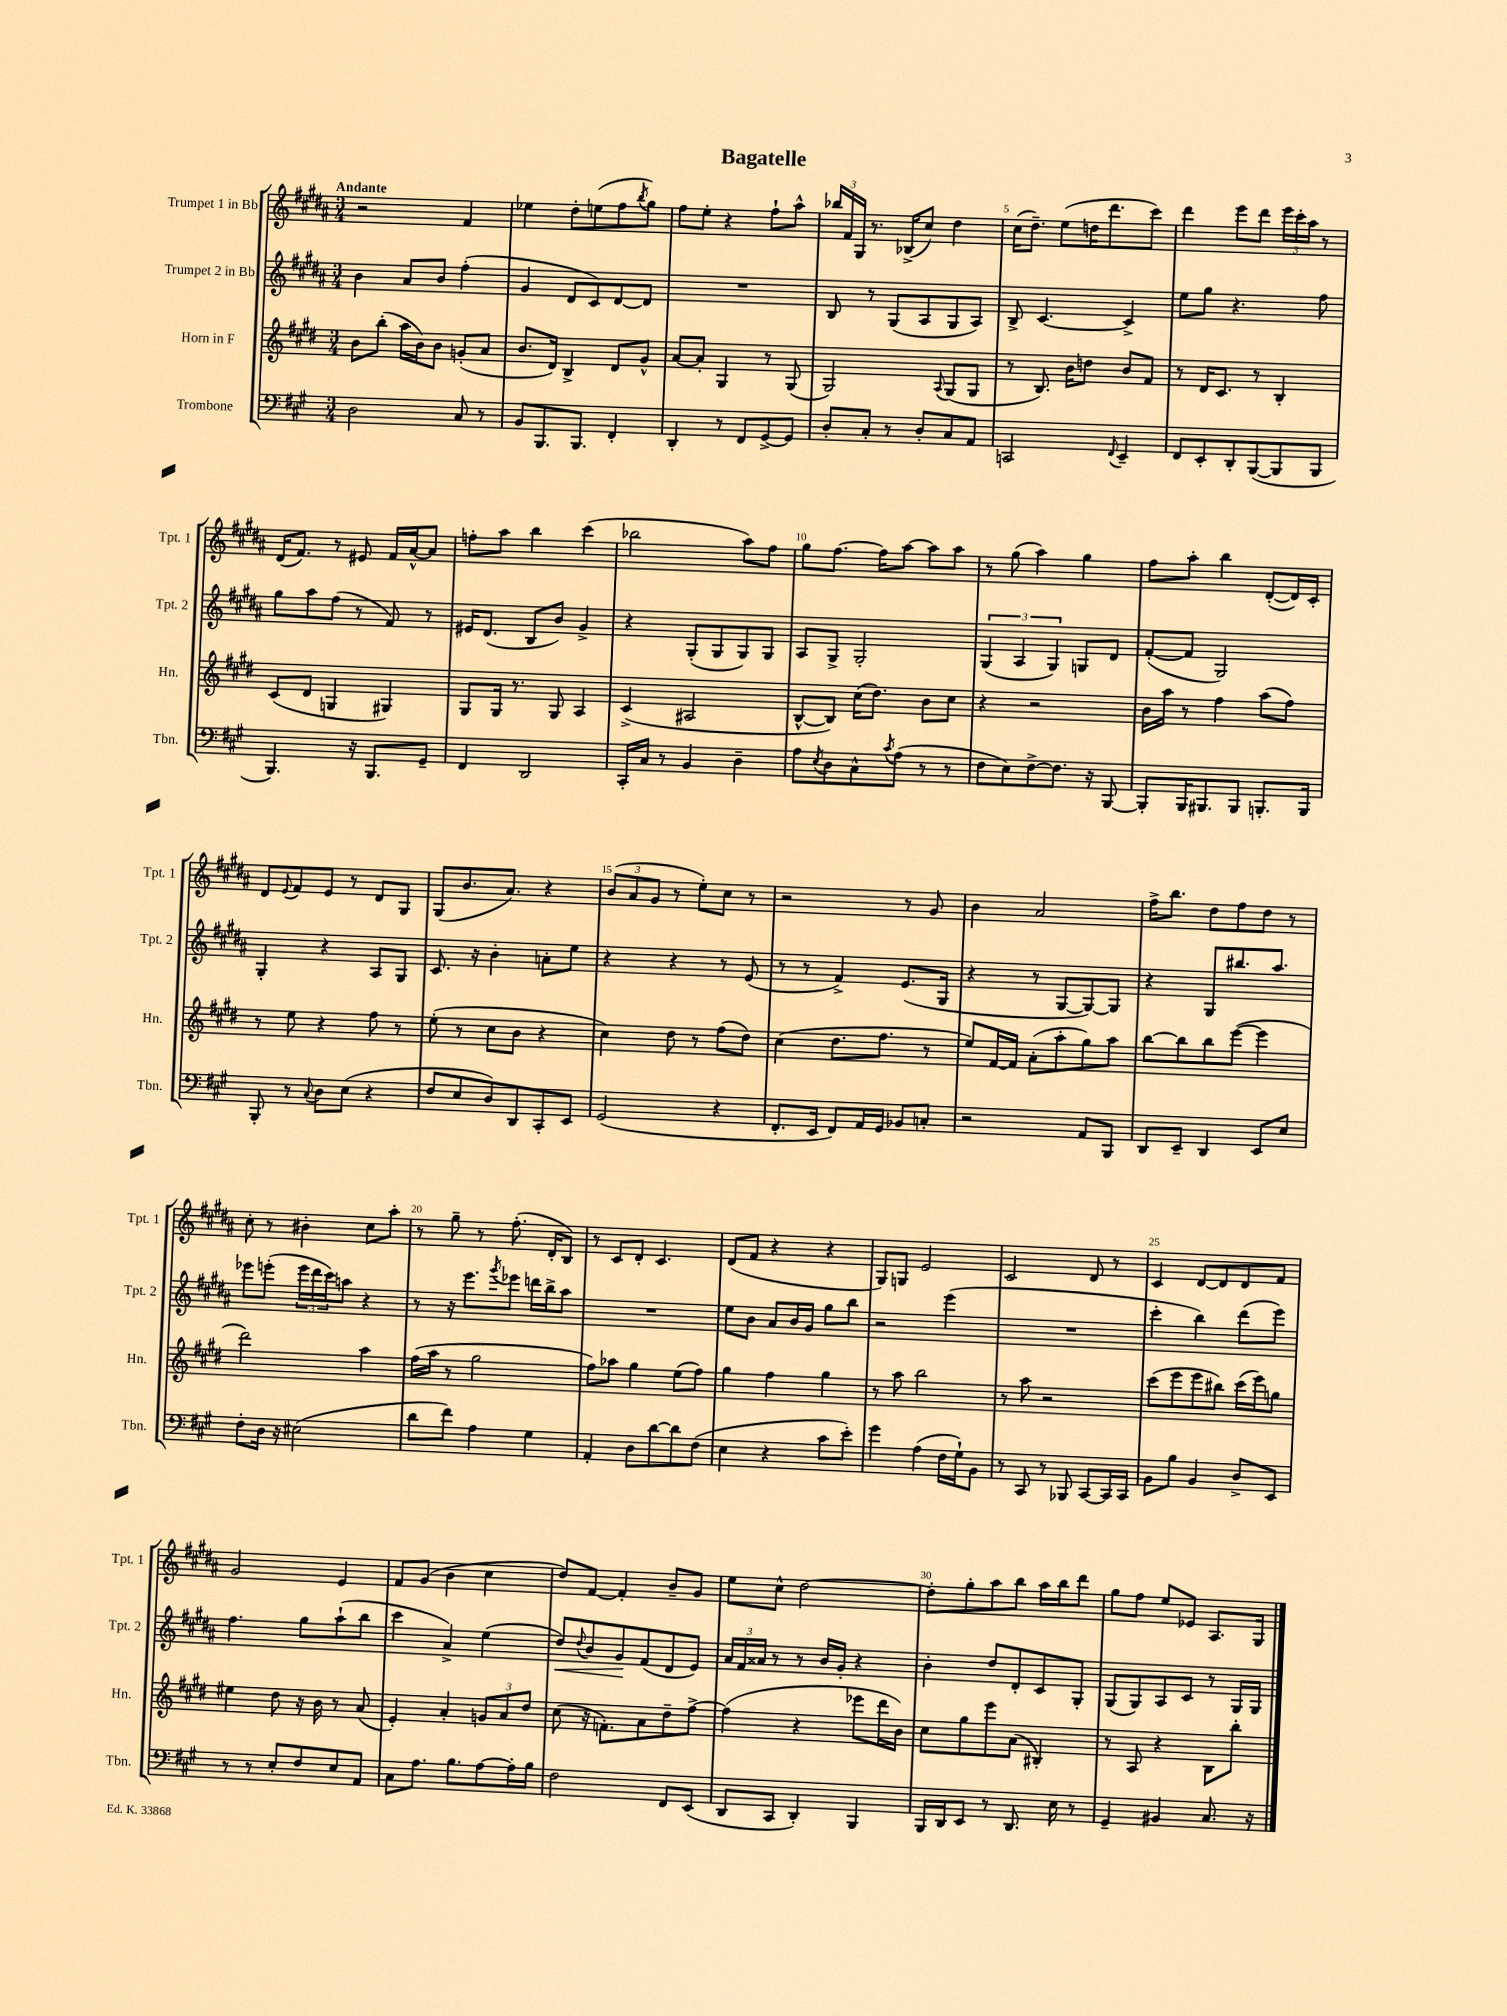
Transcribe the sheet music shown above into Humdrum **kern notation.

**kern	**kern	**kern	**dynam	**kern
*part4	*part3	*part2	*part2	*part1
*staff4	*staff3	*staff2	*staff2	*staff1
*I"Trombone	*I"Horn in F	*I"Trumpet 2 in Bb	*	*I"Trumpet 1 in Bb
*I'Tbn.	*I'Hn.	*I'Tpt. 2	*	*I'Tpt. 1
*clefF4	*clefG2	*clefG2	*	*clefG2
*k[f#c#g#]	*k[f#c#g#d#]	*k[f#c#g#d#a#]	*	*k[f#c#g#d#a#]
*M3/4	*M3/4	*M3/4	*	*M3/4
=1	=1	=1	=1	=1
!	!	!	!	!LO:TX:a:B:t=Andante
2D\	8b\L	4b\	.	2r
.	(8bb'\J	.	.	.
.	16aa\LL	8a#/L	.	.
.	16b\J)	.	.	.
.	8b\J	8b/J	.	.
8C#/	(8gn'/L	(4ff#'\	.	4f#/
8r	8a/J	.	.	.
=2	=2	=2	=2	=2
8BB/L	8.b/L	4g#/	.	4ee-X\
8.BBB/	.	.	.	.
.	16d#/Jk)	.	.	.
.	4B^/	8d#/L	.	8dd#'\L
8.BBB/J	.	.	.	.
.	.	8c#/)	.	(8een\
4FF#'/	8d#/L	[8d#/	.	8ff#\
.	.	.	.	8qbb/
.	8g#^^/J	8d#/J]	.	8gg#\J)
=3	=3	=3	=3	=3
4DD'/	[8a/L	2.r	.	8ff#\L
.	8a'/J]	.	.	8ee'\J
8r	4G#/	.	.	4r
8FF#/L	.	.	.	.
[8GG#^/	8r	.	.	8ff#`\L
8GG#/J]	(8G#/	.	.	8aa#^^\J
=4	=4	=4	=4	=4
8D'/L	2G#/)	8B/	.	24bb-X/LL
.	.	.	.	24f#/
.	.	.	.	24G#/JJ
8C#'/J	.	8r	.	8.r
8r	.	(8G#/L	.	.
.	.	.	.	(16B-X^/KL
8D'/L	.	8A#/	.	8cc#/J)
.	8qqA/	.	.	.
8C#/	(8G#/L	8G#/	.	4dd#\
8AA/J	8G#/J	8A#/J)	.	.
=5	=5	=5	=5	=5
2CCn/	8r	8B^/	.	(16cc#\KL
.	.	.	.	8.dd#~\J)
.	8.B/)	[4.c#/	.	.
.	.	.	.	(8ee\L
.	16b\KL	.	.	.
.	8ddn\J	.	.	16ddn\K
.	.	.	.	8.ddd#\
8qqFF#/	.	.	.	.
4EE~/	8b/L	4c#^/]	.	.
.	8f#/J	.	.	8ccc#\J)
=6	=6	=6	=6	=6
8FF#/L	8r	8ee\L	.	4ddd#\
8EE'/	16d#/KL	8gg#\J	.	.
.	8.c#/J	.	.	.
8DD'/	.	4.r	.	8eee\L
([8BBB/	8r	.	.	8ddd#\J
8BBB/]	4B'/	.	.	24eee\LL
.	.	.	.	24ccc#'\
.	.	.	.	24aa#\JJ
8BBB/J	.	8ff#\	.	8r
!!LO:LB:g=z
=7	=7	=7	=7	=7
4.BBB/)	(8c#/L	8gg#\L	.	(16d#/KL
.	.	.	.	8.f#/J)
.	8d#/J	8aa#\	.	.
.	4Gn/	(8ff#\J	.	8r
16r	.	8r	.	8e#X/
8.BBB/L	.	.	.	.
.	4G#X/)	8f#/)	.	16f#/LL
.	.	.	.	[16a#^^/J
8GG#~/J	.	8r	.	8a#/J]
=8	=8	=8	=8	=8
4FF#/	8G#/L	16e#X/KL	.	8ffn'\L
.	.	(8.d#/J	.	.
.	16G#/Jk	.	.	8aa#\J
.	8.r	.	.	.
2DD/	.	8B/L	.	4bb\
.	8G#/	8b/J)	.	.
.	4A/	4g#^/	.	(4ccc#\
=9	=9	=9	=9	=9
16CC#'/LL	(4c#^/	4r	.	2bb-X\
16C#/JJ	.	.	.	.
8r	.	.	.	.
4BB/	2A#X/	(8G#'/L	.	.
.	.	8G#/	.	.
4D~\	.	8G#/)	.	8aa#\L)
.	.	8G#/J	.	8ff#\J
=10	=10	=10	=10	=10
8A\L	[8B^^/L	8A#/L	.	8gg#\L
8qE/	.	.	.	.
8D\	8B/J])	8G#^/J	.	[8.ff#\J
8C#^^\	(16cc#\KL	2G#'/	.	.
.	8.dd#\J)	.	.	16ff#\KL]
8qc#/	.	.	.	.
(8A\J	.	.	.	[8aa#\J
8r	8b\L	.	.	8aa#\L]
8r	8cc#\J	.	.	8aa#\J
=11	=11	=11	=11	=11
8F#\L	4r	(6G#/	.	8r
8E\)	.	.	.	(8gg#\
.	.	6A#/	.	.
[8F#^\	2r	.	.	4aa#\)
.	.	6G#/)	.	.
8.F#\J]	.	.	.	.
.	.	8Gn/L	.	4gg#\
16r	.	.	.	.
[8BBB/	.	8d#/J	.	.
=12	=12	=12	=12	=12
8BBB'/L]	16b\LL	([8f#'/L	.	8ff#\L
.	16aa\JJ	.	.	.
16BBB/K	8r	8f#/J]	.	8aa#'\J
8.BBB#X/	.	.	.	.
.	4ff#\	2G#/)	.	4bb\
8BBB#/J	.	.	.	.
8.BBBn'/L	(8aa\L	.	.	([8d#'/L
.	8ff#\J)	.	.	16d#/L])
16BBB/Jk	.	.	.	16c#'/JJ
!!LO:LB:g=z
=13	=13	=13	=13	=13
8BBB'/	8r	4G#'/	.	8d#/L
.	.	.	.	8qqe/
8r	8ee\	.	.	8f#/
8qqC#/	.	.	.	.
8D\L	4r	4r	.	8e/J
(8E\J	.	.	.	8r
4r	8ff#\	8A#/L	.	8d#/L
.	8r	8G#/J	.	8G#/J
=14	=14	=14	=14	=14
8F#/L	(8ee'\	8.c#/	.	(8G#/L
8E/	8r	.	.	8.b/
.	.	16r	.	.
8D/)	8cc#\L	4b'\	.	.
.	.	.	.	8.a#/J)
8DD/	8b\J	.	.	.
8CC#'/	4r	8an'\L	.	4r
8EE/J	.	8ee\J	.	.
=15	=15	=15	=15	=15
(2GG#/	4cc#\)	4r	.	(12b/L
.	.	.	.	12a#/
.	.	.	.	12g#/J
.	8dd#\	4r	.	8r
.	8r	.	.	8ee'\L)
4r	(8ff#\L	8r	.	8cc#\J
.	8dd#\J)	(8e/	.	8r
=16	=16	=16	=16	=16
8.FF#'/L	(4cc#\	8r	.	2r
.	.	8r	.	.
16EE/Jk	.	.	.	.
8FF#/L)	8.dd#\L	4f#^/)	.	.
16AA/L	.	.	.	.
16GG#/JJ	8.ff#\J	.	.	.
8BB-X/L	.	(8.e/L	.	8r
8Cn'/J	8r	.	.	8g#/
.	.	16G#/Jk	.	.
=17	=17	=17	=17	=17
2r	8ee/L)	4r	.	4b\
.	[16f#/L	.	.	.
.	16f#/JJ]	.	.	.
.	(8a'\L	8r	.	2a#/
.	8aa'\	[8G#/L	.	.
8AA/L	8gg#\)	8G#/_)	.	.
8BBB/J	8aa\J	8G#/J]	.	.
=18	=18	=18	=18	=18
8DD/L	[8bb\L	4r	.	16ff#^\KL
.	.	.	.	8.bb\J
8EE~/J	8bb\]	.	.	.
4DD/	8bb\	8G#/L	.	8dd#\L
.	([8eee\J	8.bb#X/	.	8ff#\
8EE/L	4eee\]	.	.	8dd#\J
.	.	8.aa#/J	.	.
8E/J	.	.	.	8r
!!LO:LB:g=z
=19	=19	=19	=19	=19
8F#'\L	2ddd#\)	8eee-X\L	.	8cc#'\
16D\Jk	.	(8eeen'\J	.	8r
16r	.	.	.	.
(2E#X\	.	24eee\LL	.	4b#X'\
.	.	24ddd#\	.	.
.	.	24ccc#\J)	.	.
.	.	8aan\J	.	.
.	4aa\	4r	.	8cc#\L
.	.	.	.	8aa#'\J
=20	=20	=20	=20	=20
8d\L	(16ff#\LL	8r	.	8r
.	16aa\JJ	.	.	.
8f#\J)	8r	16r	.	8gg#~\
.	.	8.eee\L	.	.
4A\	2gg#\	.	.	8r
.	.	8qggg#/	.	.
.	.	8eee-X\J	.	(8.ff#'\
4G#\	.	16dddn\LL	.	.
.	.	16bb^\J	.	16d#'/KL
.	.	8aa#\J	.	8B/J)
=21	=21	=21	=21	=21
4AA'/	8ff#\L)	2.r	.	8r
.	8aa-X\J	.	.	8c#/L
8D\L	4gg#\	.	.	8d#'/J
[8d\	.	.	.	4.c#/
8d\]	(8ee\L	.	.	.
(8F#\J	8ff#\J)	.	.	.
=22	=22	=22	=22	=22
4E\	4gg#\	8ee\L	.	(8d#/L
.	.	8b\J	.	8f#/J
4r	4ff#\	8a#/L	.	4r
.	.	16b/L	.	.
.	.	16g#/JJ	.	.
8c#\L	4gg#\	8gg#\L	.	4r
8e'\J)	.	8bb\J	.	.
=23	=23	=23	=23	=23
4g#\	8r	2r	.	8G#/L)
.	8aa\	.	.	8Gn/J
(4A\	2bb\	.	.	2e/
16F#\LL	.	(4eee\	.	.
16G#`\J)	.	.	.	.
8BB\J	.	.	.	.
=24	=24	=24	=24	=24
8r	8r	2.r	.	2c#/
8CC#/	8aa\	.	.	.
8r	2r	.	.	.
8BBB-X/	.	.	.	.
[8CC#/L	.	.	.	8d#/
16CC#/L]	.	.	.	8r
16CC#/JJ	.	.	.	.
=25	=25	=25	=25	=25
8BB\L	(8ccc#\L	4ccc#'\	.	4c#/
8B\J	8eee\	.	.	.
4BB/	8eee\	4bb\)	.	[8d#/L
.	8bb#X\J)	.	.	8d#/]
8D^/L	(16ccc#\LL	(8ddd#\L	.	8d#/
.	16eee\J)	.	.	.
8EE/J	8ggn\J	8eee\J)	.	8f#/J
!!LO:LB:g=z
=26	=26	=26	=26	=26
8r	4ee#X\	4.ff#\	.	2g#/
8r	.	.	.	.
8E'/L	8dd#\	.	.	.
8F#/	16r	8gg#\L	.	.
.	16b\	.	.	.
8E/	8r	(8aa#`\	.	4e/
8AA/J	(8a/	8bb\J	.	.
=27	=27	=27	=27	=27
8C#\L	4e'/)	4ccc#\	.	8f#/L
8.A\J	.	.	.	(8g#/J
.	4a'/	4a#^/)	.	4b\
8.B\L	.	.	.	.
[8A\	12gn/L	(4ee\	.	4cc#\
.	12a/	.	.	.
16A'\L]	.	.	.	.
.	12dd#/J	.	.	.
16B\JJ	.	.	.	.
=28	=28	=28	=28	=28
!	!	!	!LO:HP:b	!
2F#\	(8cc#\	8dd#/L)	<	8dd#/L)
.	.	8qqdd#/	.	.
.	16r	8b/	.	[8f#/J
.	8.fn'\L)	.	.	.
.	.	8g#/	.	4f#'/]
.	8a\	(8f#/	[	.
8FF#/L	8dd#~\	8d#/	.	8b~/L
(8EE/J	[8ff#^\J	8e/J)	.	8g#/J
=29	=29	=29	=29	=29
8DD/L	(4ff#\]	24a#/LL	.	8ee\L
.	.	24f#/	.	.
.	.	24a##X/JJ	.	.
8CC#/J	.	8r	.	8cc#^^\J
4DD'/)	4r	8r	.	[2dd#\
.	.	16b/LL	.	.
.	.	16g#'/JJ	.	.
4BBB/	8eee-X\L	4r	.	.
.	16ddd#\L	.	.	.
.	16b\JJ)	.	.	.
=30	=30	=30	=30	=30
16BBB/LL	8cc#\L	4b'\	.	8dd#'\L]
16DD/J	.	.	.	.
8EE/J	8gg#\	.	.	8gg#'\
8r	8eee\	8dd#/L	.	8aa#\
8.DD/	(8a\J	8d#'/	.	8bb\J
.	4B#X'/)	8c#/	.	16aa#\LL
16E\	.	.	.	16bb\J
8r	.	8G#'/J	.	8ddd#\J
=31	=31	=31	=31	=31
4GG#~/	8r	(8G#/L	.	8gg#\L
.	8A/	8G#/)	.	8ff#\J
4BB#X/	4r	8A#/	.	8ee/L
.	.	8c#/J	.	8e-X/J
8.C#/	8B\L	8r	.	8.A#/L
.	8bb'\J	16G#/LL	.	.
16r	.	16G#/JJ	.	16G#/Jk
==	==	==	==	==
*-	*-	*-	*-	*-
